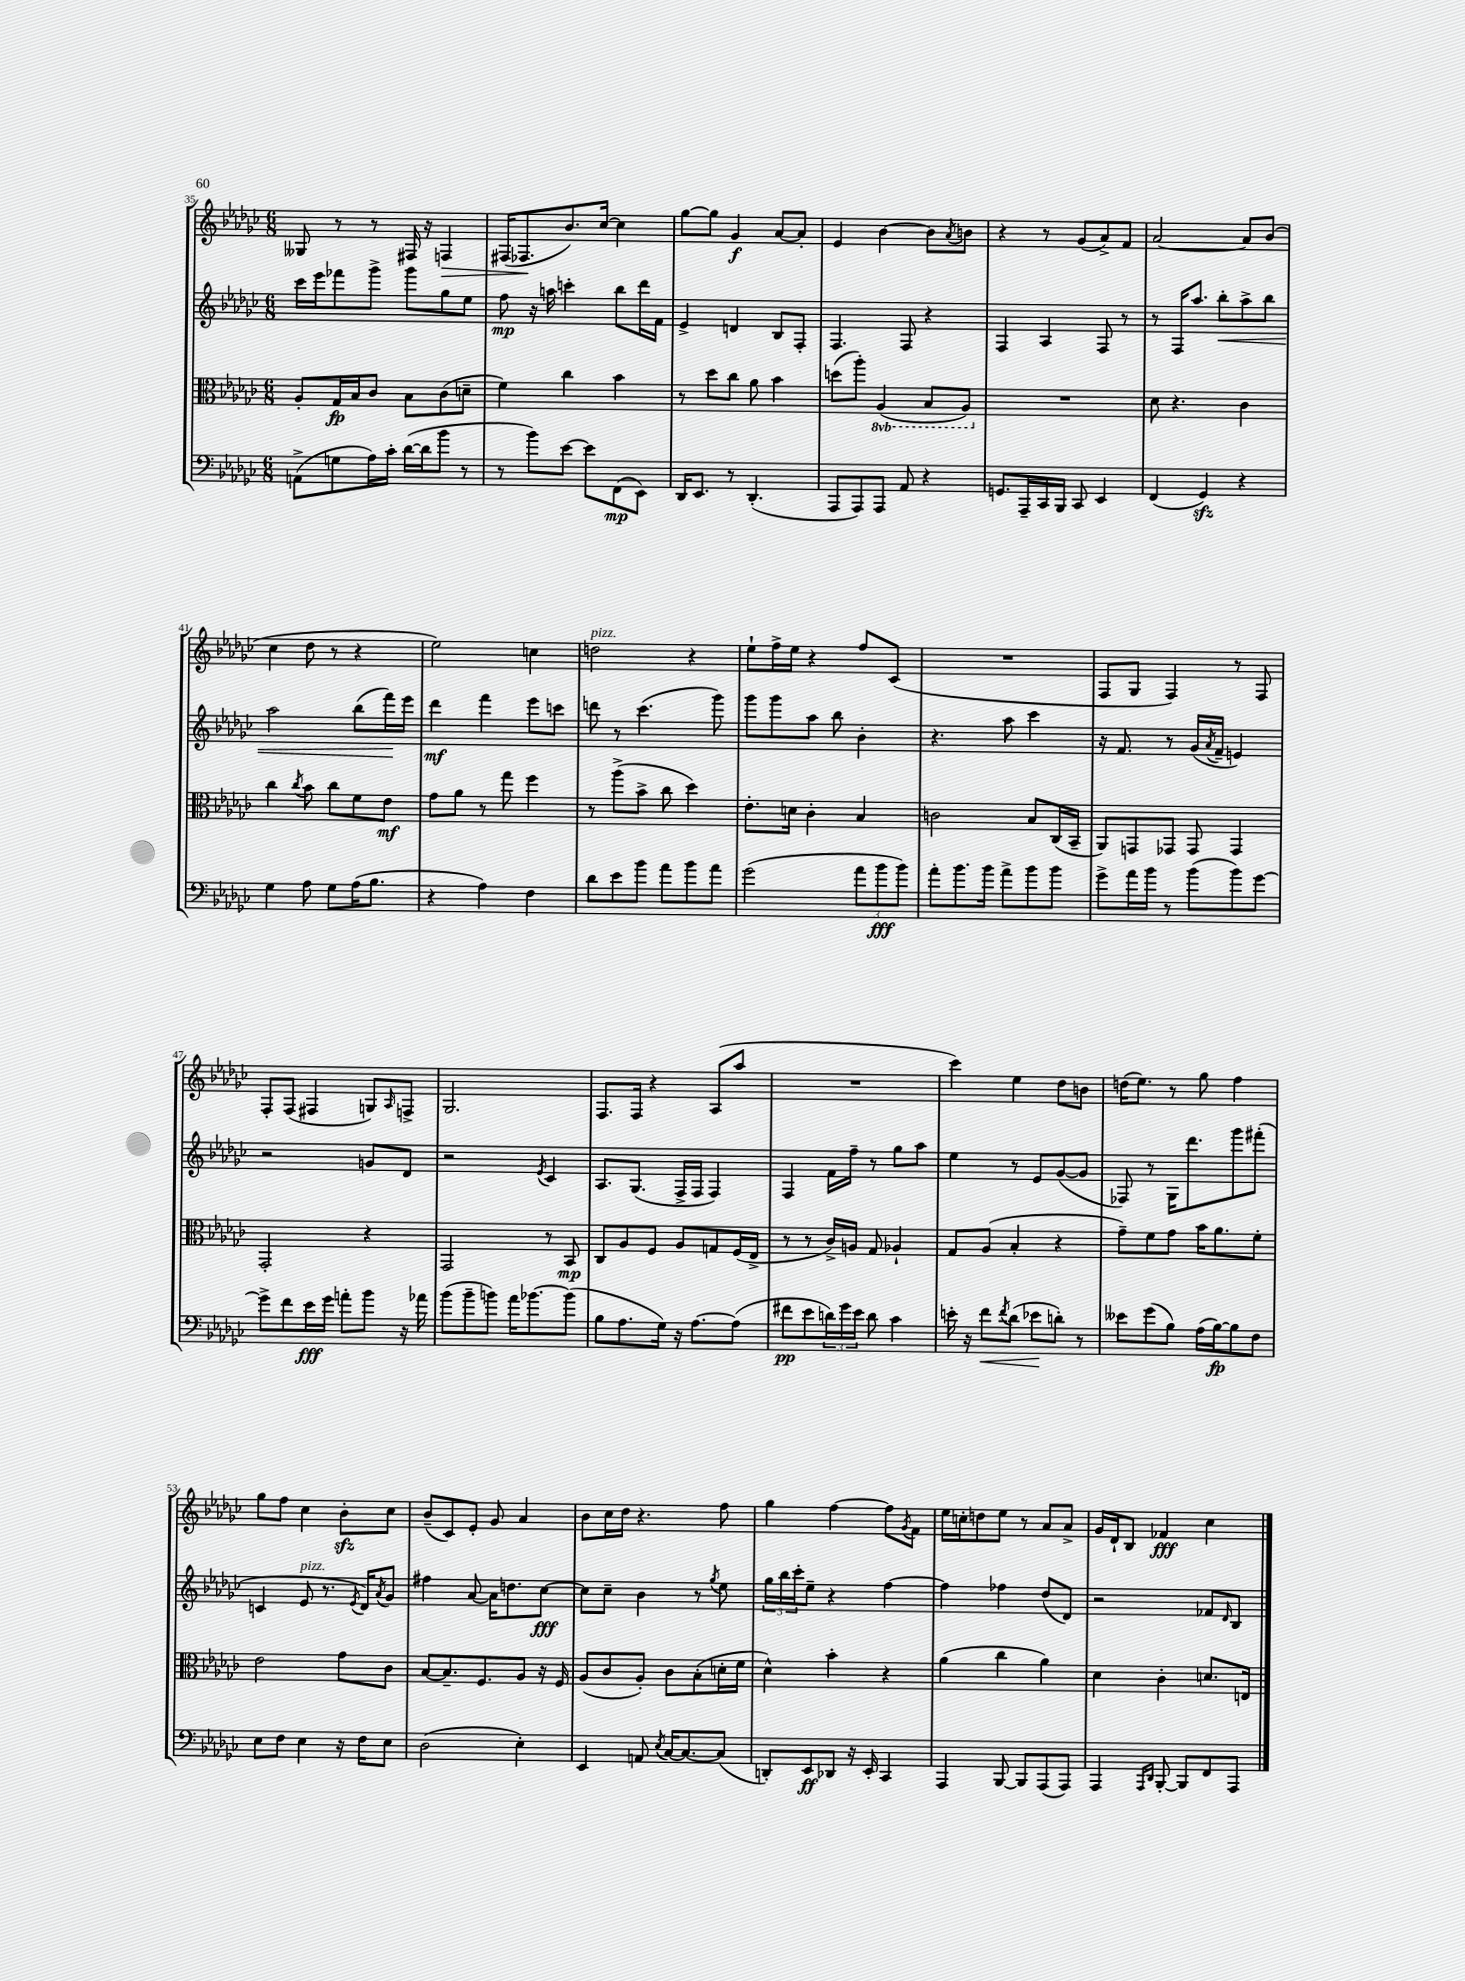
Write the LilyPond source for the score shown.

<<
\new StaffGroup <<
\new Staff = "s0" {
    \clef treble \key ges \major \numericTimeSignature \time 6/8
    geses8 r8 r8 fis16 r16 f4\> |
    fis16( fes8.\! bes'8.) ces''16~ ces''4 |
    ges''8~ ges''8 ges'4\f aes'8~ aes'8-. |
    ees'4 bes'4~ bes'8 \acciaccatura { aes'8 } b'8 |
    r4 r8 ges'8( aes'8->) f'8 |
    aes'2~ aes'8 bes'8( |
    ces''4 des''8 r8 r4 |
    ees''2) c''4 |
    d''2^\markup { \italic "pizz." } r4 |
    ees''8-! f''16-> ees''16 r4 f''8 ces'8( |
    R2. |
    f8 ges8 f4) r8 f8 |
    f8-. f8( fis4 g8) \grace { aes16 } f8-> |
    ges2. |
    f8. f16 r4 aes8( aes''8 |
    R2. |
    ces'''4) ees''4 des''8 b'8 |
    d''16( ees''8.) r8 ges''8 f''4 |
    ges''8 f''8 ces''4 bes'8-.\sfz ces''8 |
    bes'8--( ces'8) ees'8-. ges'8 aes'4 |
    bes'8 ces''16 des''16 r4. f''8 |
    ges''4 f''4~ f''8 \acciaccatura { ges'8 } f'8 |
    ees''16 c''16-. d''8 ees''8 r8 aes'8 aes'8-> |
    ges'16 des'16-! bes8 fes'4\fff ces''4 \bar "|." |
}
\new Staff = "s1" {
    \clef treble \key ges \major \numericTimeSignature \time 6/8
    ces'''16 ees'''16 fes'''8 ges'''8-> ges'''8 ges''8 ees''8 |
    f''8\mp r16 a''16 c'''4-. bes''8 des'''16 f'16 |
    ees'4-> d'4 bes8 f8-. |
    f4. f8 r4 |
    f4 aes4 f8 r8 |
    r8 f16 aes''8. bes''8-.\< aes''8-> bes''8 |
    aes''2 bes''8( f'''16\!) ees'''16 |
    des'''4\mf f'''4 ees'''8 c'''8 |
    d'''8 r8 ces'''4.( ges'''8) |
    ges'''8 ges'''8 aes''8 bes''8 bes'4-. |
    r4. aes''8 ces'''4 |
    r16 f'8. r8 ges'16( \acciaccatura { aes'8 } f'16-- e'4) |
    r2 g'8 des'8 |
    r2 \acciaccatura { ees'8 } ces'4 |
    aes8. ges8.( f16-> f16 f4) |
    f4 f'16 f''16-- r8 ges''8 aes''8 |
    ees''4 r8 ees'8 ges'8~( ges'8 |
    fes8) r8 ges16 des'''8. ges'''8 fis'''8-.( |
    c'4 ees'8^\markup { \italic "pizz." } r8. \acciaccatura { ees'8 } des'16) \acciaccatura { aes'8 } ges'8 |
    fis''4 aes'8~ aes'16 d''8. ces''8~\fff |
    ces''8 ces''8-- bes'4 r8 \acciaccatura { ges''8 } ees''8 |
    \tuplet 3/2 { ges''16 bes''16 ces'''16-. } ees''8-- r4 f''4~ |
    f''4 fes''4 des''8( des'8) |
    r2 fes'8 \grace { des'16 } bes8 \bar "|." |
}
\new Staff = "s2" {
    \clef alto \key ges \major \numericTimeSignature \time 6/8 \set Staff.ottavationMarkups = #ottavation-simple-ordinals
    aes8-. ges16\fp bes16 ces'8 bes8 ces'8( d'8-- |
    f'4) ces''4 bes'4 |
    r8 des''8 ces''8 aes'8 bes'4 |
    d''8( aes''8-.) \ottava #-1 aes,4( bes,8 aes,8) \ottava #0 |
    R2. |
    des'8 r4. ces'4 |
    ces''4 \acciaccatura { ces''8 } bes'8 ces''8 f'8 ees'8\mf |
    ges'8 aes'8 r8 ges''8 f''4 |
    r8 aes''8->( bes'8-> ces''8 des''4) |
    ees'8.-. d'16 ces'4-. bes4 |
    c'2 bes8 ces16( bes,16-- |
    aes,8) g,8 ges,8 ges,8 ges,4 |
    ges,2-. r4 |
    ges,2 r8 bes,8\mp |
    ces8 aes8 f8 aes8 g8 f16( ees16-> |
    r8 r8 ces'16->) a16 ges8 aes4-! |
    ges8 aes8( bes4-. r4 |
    ges'8--) f'8 ges'8 bes'16 aes'8. f'8-. |
    ees'2 ges'8 ces'8 |
    bes8~ bes8.-- f8. aes8 r16 f16 |
    aes8( ces'8 aes8-.) ces'8 bes8-.( d'16-. f'16 |
    des'4-^) bes'4-. r4 |
    aes'4( ces''4 aes'4) |
    des'4 ces'4-. d'8. e16 \bar "|." |
}
\new Staff = "s3" {
    \clef bass \key ges \major \numericTimeSignature \time 6/8
    a,8->( g8 aes16) ces'16-. des'16~( des'16 bes'8 r8 |
    r8 bes'8) ees'8~ ees'8 f,8\mp( ees,8) |
    des,16 ees,8. r8 des,4.-.( |
    aes,,8 aes,,8) aes,,8 aes,8 r4 |
    g,8. aes,,16-- ces,16 bes,,16 ces,8 ees,4 |
    f,4( ges,4\sfz) r4 |
    ges4 aes8 ges8 aes16( bes8. |
    r4 aes4) f4 |
    des'8 ees'8 bes'8 aes'8 bes'8 aes'8 |
    ges'2( \tuplet 3/2 { aes'8 bes'8\fff bes'8) } |
    aes'8-. bes'8. bes'16 aes'8-> bes'8 bes'8 |
    ges'8-> aes'16 bes'16 r8 bes'8( bes'8) ges'8~ |
    ges'8-> f'8 ees'16\fff ges'16 a'8-. bes'8 r16 aes'16 |
    bes'8( bes'8-- b'8) aes'16 bes'8.~ bes'8( |
    bes8 aes8. ges16) r16 aes8.~ aes8( |
    fis'8\pp ees'8 \tuplet 3/2 { d'16) ges'16 ees'16 } d'8 ces'4 |
    e'16-. r16 f'8\< \acciaccatura { f'8 } des'8( ees'8\! d'8-.) r8 |
    eeses'8 ges'8( bes8) aes16( bes16~\fp) bes8 f8 |
    ees8 f8 ees4 r16 f16 ees8 |
    des2( ees4-.) |
    ees,4 a,8 \acciaccatura { ees8 } ces16~ ces8.~ ces8( |
    d,8-.) ees,8\ff des,8 r16 ees,16-. ces,4 |
    aes,,4 bes,,8~ bes,,8 aes,,8( aes,,8) |
    aes,,4 \grace { aes,,16 des,16 } bes,,8~-. bes,,8 f,8 aes,,8 \bar "|." |
}
>>
>>
\layout { \context { \Score currentBarNumber = #35 } }
